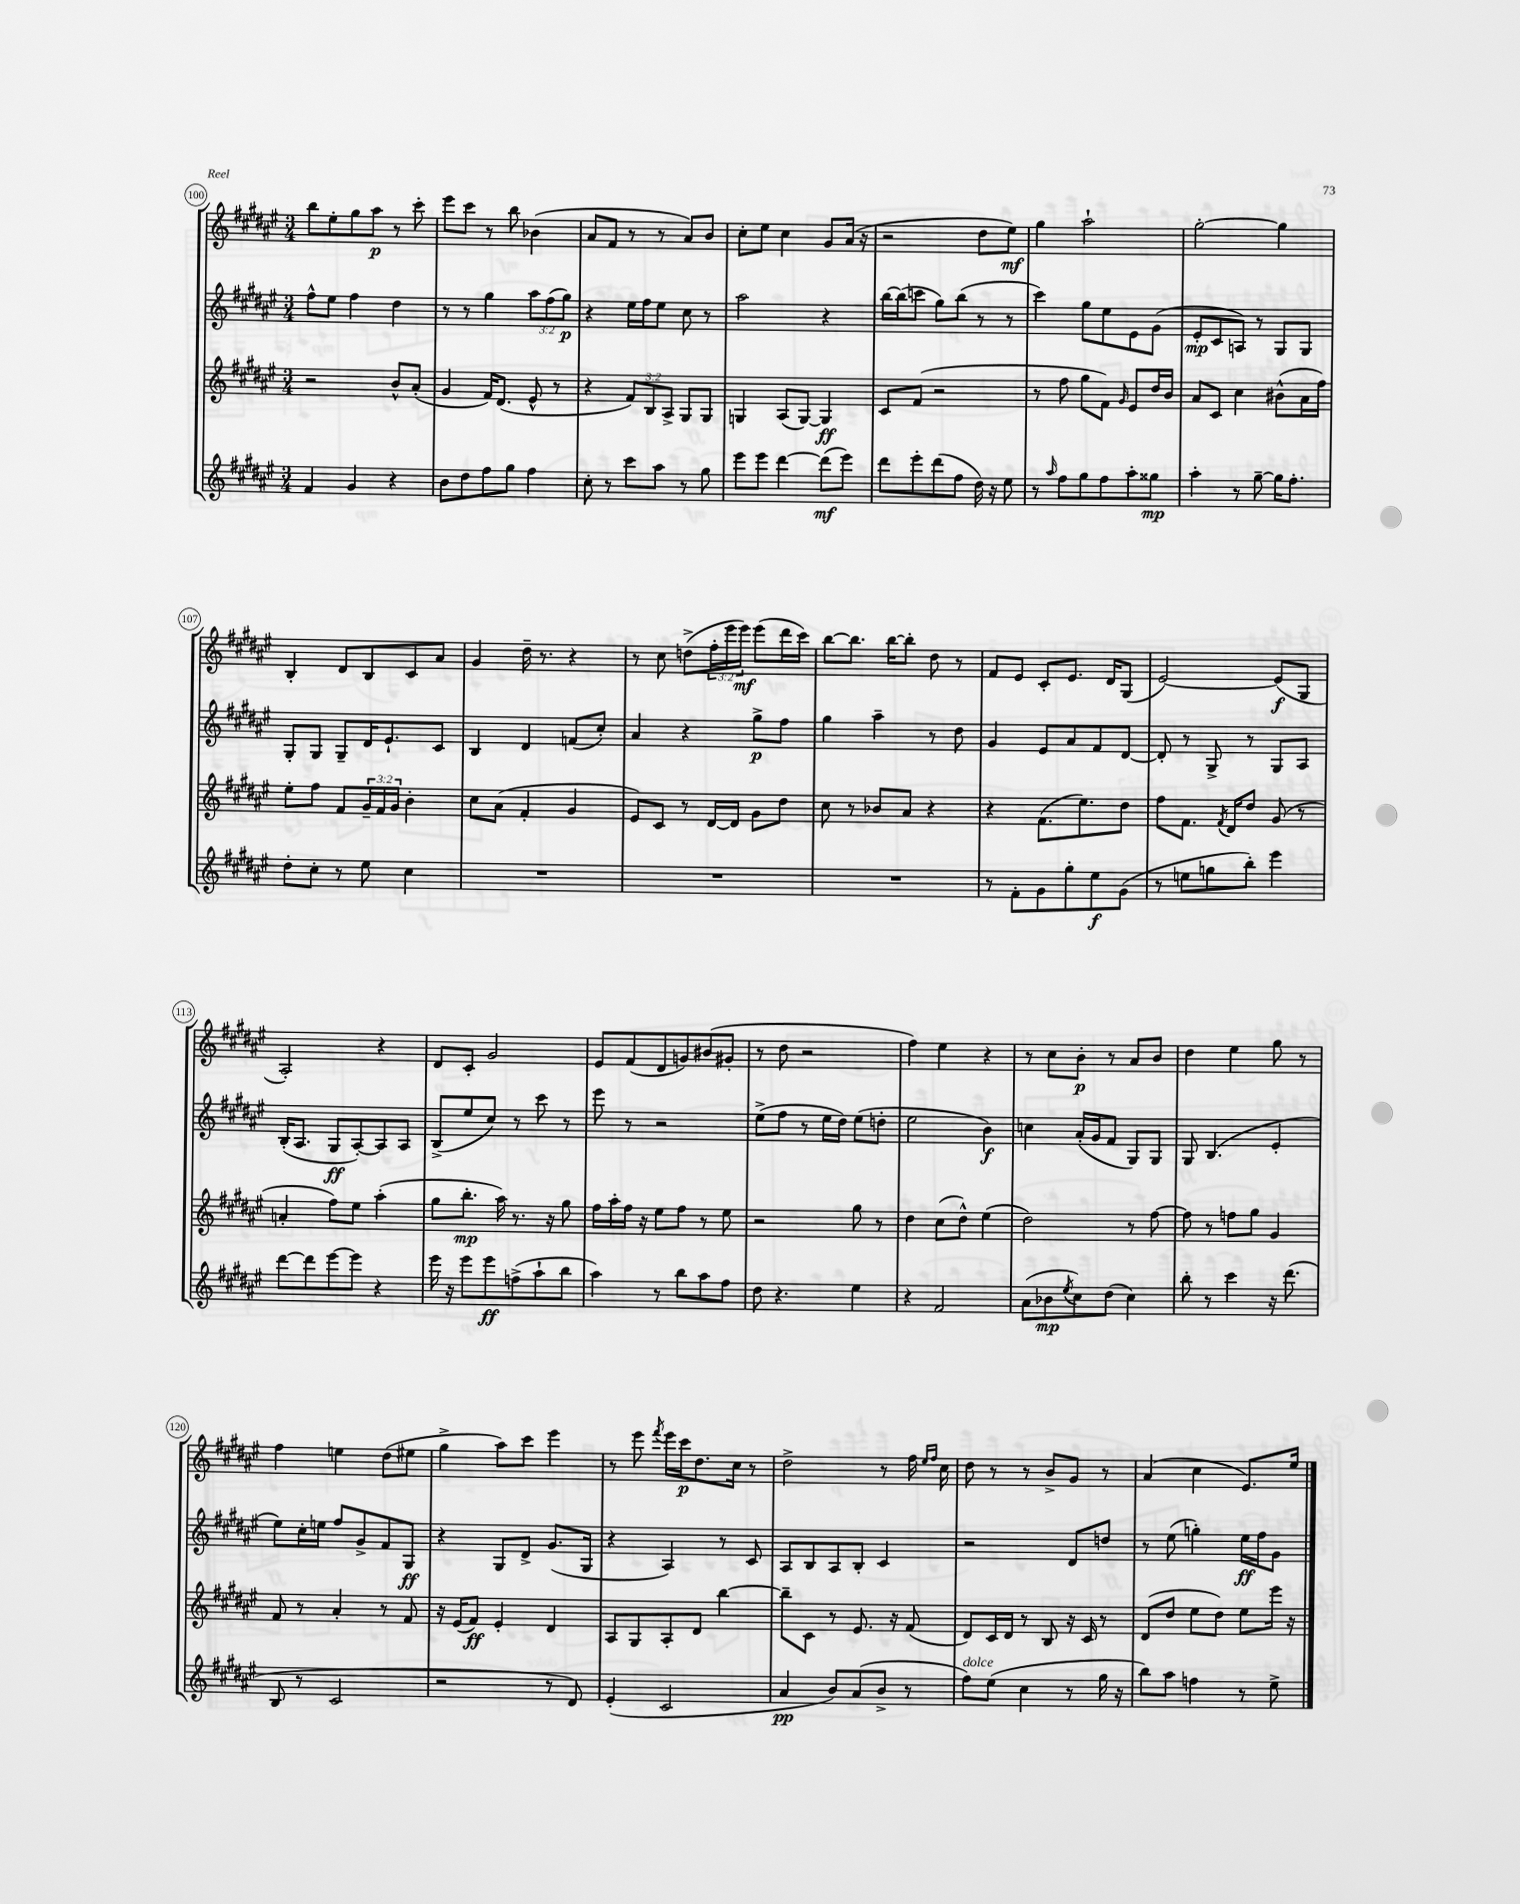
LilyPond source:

<<
\new StaffGroup <<
\new Staff = "s0" {
    \clef treble \key fis \major \numericTimeSignature \time 3/4 \override Staff.TupletNumber.text = #tuplet-number::calc-fraction-text
    b''8 eis''8-. gis''8 ais''8\p r8 cis'''8-. |
    eis'''8 cis'''8 r8 b''8 bes'4( |
    ais'8 fis'8 r8 r8 ais'8) b'8 |
    cis''8-. eis''8 cis''4 gis'8 ais'16( r16 |
    r2 dis''8 eis''8\mf) |
    gis''4 ais''2-! |
    gis''2~-. gis''4 |
    b4-. dis'8 b8 cis'8 ais'8 |
    gis'4 dis''16-- r8. r4 |
    r8 cis''8 d''8->( \tuplet 3/2 { fis''16-. eis'''16 eis'''16\mf) } eis'''8( dis'''16 cis'''16) |
    b''8~ b''8. b''16~ b''8-. dis''8 r8 |
    fis'8 eis'8 cis'8-. eis'8. dis'16 gis8( |
    eis'2~) eis'8\f( gis8 |
    ais2-.) r4 |
    dis'8 cis'8-. gis'2 |
    eis'8 fis'8( dis'8 g'8) bis'8( gis'8-. |
    r8 dis''8 r2 |
    fis''4) eis''4 r4 |
    r8 cis''8 b'8-.\p r8 ais'8 b'8 |
    dis''4 eis''4 gis''8 r8 |
    fis''4 e''4 dis''8( eis''8 |
    gis''4-> ais''8) cis'''8 eis'''4 |
    r8 eis'''8 \acciaccatura { fis'''8 } eis'''16 cis'''16\p dis''8. cis''16 r8 |
    dis''2-> r8 fis''16 \grace { eis''16 fis''16 } cis''16 |
    dis''8 r8 r8 b'8-> gis'8 r8 |
    ais'4( cis''4 eis'8.) eis''16 \bar "|." |
}
\new Staff = "s1" {
    \clef treble \key fis \major \numericTimeSignature \time 3/4 \override Staff.TupletNumber.text = #tuplet-number::calc-fraction-text
    fis''8-^ eis''8 fis''4 dis''4 |
    r8 r8 gis''4 \tuplet 3/2 { ais''8 fis''8( gis''8\p) } |
    r4 eis''16 fis''16 eis''8 cis''8 r8 |
    ais''2 r4 |
    b''16~ b''16( c'''8 gis''8) b''8( r8 r8 |
    cis'''4) gis''8 eis''8 eis'8 gis'8( |
    eis'8-.\mp cis'8 a8) r8 gis8 gis8 |
    gis8-. gis8 gis8-- dis'16 eis'8.-! cis'8 |
    b4 dis'4 f'8( cis''8-.) |
    ais'4 r4 gis''8->\p fis''8 |
    gis''4 ais''4-- r8 dis''8 |
    gis'4 eis'8 ais'8 fis'8 dis'8~ |
    dis'8-. r8 gis8-> r8 gis8 ais8 |
    b16-.( ais8. gis8\ff ais8~-.) ais8 ais8 |
    b8->( eis''8 cis''8) r8 cis'''8 r8 |
    eis'''8 r8 r2 |
    eis''8->( fis''8 r8 eis''16 dis''16) eis''8( d''8-. |
    eis''2 b'4\f) |
    c''4 ais'16-.( gis'16 fis'8 gis8) gis8 |
    gis8 b4.( eis'4-. |
    eis''8) cis''16-. e''16 fis''8 gis'8-> fis'8 gis8\ff |
    r4 gis8 dis'8-> gis'8.( gis16 |
    r4 ais4) r8 cis'8 |
    ais8 b8 ais8 b8-. cis'4 |
    r2 dis'8 d''8 |
    r8 eis''8( g''4-.) eis''16\ff fis''16 gis'8 \bar "|." |
}
\new Staff = "s2" {
    \clef treble \key fis \major \numericTimeSignature \time 3/4 \override Staff.TupletNumber.text = #tuplet-number::calc-fraction-text
    r2 b'8-^ ais'8-.( |
    gis'4 fis'16) dis'8.( eis'8-^ r8 |
    r4 \tuplet 3/2 { fis'8) b8 ais8-> } gis8 gis8 |
    g4 ais8( g8~) g4\ff |
    cis'8 fis'8( r2 |
    r8 fis''8 gis''8 fis'8) \grace { gis'16 } eis'8 dis''16 b'16 |
    ais'8 cis'8 cis''4 bis'8-^( ais'16 fis''16) |
    eis''8-. fis''8 fis'8 \tuplet 3/2 { gis'16-- fis'16 gis'16 } b'4-. |
    cis''8 ais'8( fis'4-. gis'4 |
    eis'8) cis'8 r8 dis'16~ dis'16 gis'8 dis''8 |
    cis''8 r8 bes'8 ais'8 r4 |
    r4 fis'8.( eis''8.) dis''8 |
    fis''8 fis'8. \acciaccatura { fis'8 } dis'16 dis''8 gis'8( r8 |
    a'4-. fis''8) eis''8 ais''4-.( |
    gis''8 b''8.-.\mp ais''16) r8. r16 gis''8 |
    fis''16 ais''16-. fis''16 r16 eis''8 fis''8 r8 eis''8 |
    r2 gis''8 r8 |
    dis''4 cis''8( dis''8-^) eis''4( |
    dis''2) r8 fis''8~ |
    fis''8 r8 f''8 gis''8 gis'4 |
    fis'8 r8 ais'4-. r8 fis'8 |
    r16 eis'16( fis'8\ff) eis'4-. dis'4 |
    ais8 gis8 ais8-. dis'8 b''4~ |
    b''8-- cis'8 r8 eis'8. r16 fis'8( |
    dis'8) cis'16 dis'16 r8 b8 r16 cis'16 r8 |
    dis'8( dis''8 eis''8 dis''8) eis''8 eis'''16 r16 \bar "|." |
}
\new Staff = "s3" {
    \clef treble \key fis \major \numericTimeSignature \time 3/4
    fis'4 gis'4 r4 |
    b'8 dis''8 fis''8 gis''8 fis''4 |
    cis''8-. r8 cis'''8 ais''8 r8 gis''8 |
    eis'''8 eis'''8 dis'''4~ dis'''8\mf( eis'''8) |
    dis'''8 eis'''8-. dis'''8( fis''8 dis''16) r16 eis''8 |
    r8 \grace { ais''16 } fis''8 gis''8 fis''8 ais''8-. gisis''8\mp |
    ais''4-. r8 gis''8~-- gis''16 fis''8.-. |
    dis''8-. cis''8-. r8 eis''8 cis''4 |
    R2. |
    R2. |
    R2. |
    r8 fis'8-. gis'8 gis''8-. eis''8\f gis'8( |
    r8 e''8 g''8 b''8-.) eis'''4 |
    dis'''8~ dis'''8 eis'''8~ eis'''8 r4 |
    eis'''16 r16 eis'''8 eis'''8\ff f''8->( ais''8-! b''8 |
    ais''4) r8 b''8 ais''8 fis''8 |
    dis''8 r4. eis''4 |
    r4 fis'2 |
    ais'8( bes'8\mp \acciaccatura { eis''8 } cis''8) dis''8( cis''4) |
    b''8-. r8 cis'''4 r16 dis'''8.( |
    b8 r8 cis'2 |
    r2 r8 dis'8) |
    eis'4-.( cis'2 |
    ais'4\pp b'8) ais'8( b'8-> r8 |
    fis''8^\markup { \italic "dolce" }) eis''8( cis''4 r8 gis''16 r16 |
    b''8) ais''8 f''4 r8 eis''8-> \bar "|." |
}
>>
>>
\layout { \context { \Score currentBarNumber = #100 \override BarNumber.stencil = #(make-stencil-circler 0.1 0.3 ly:text-interface::print) } }
